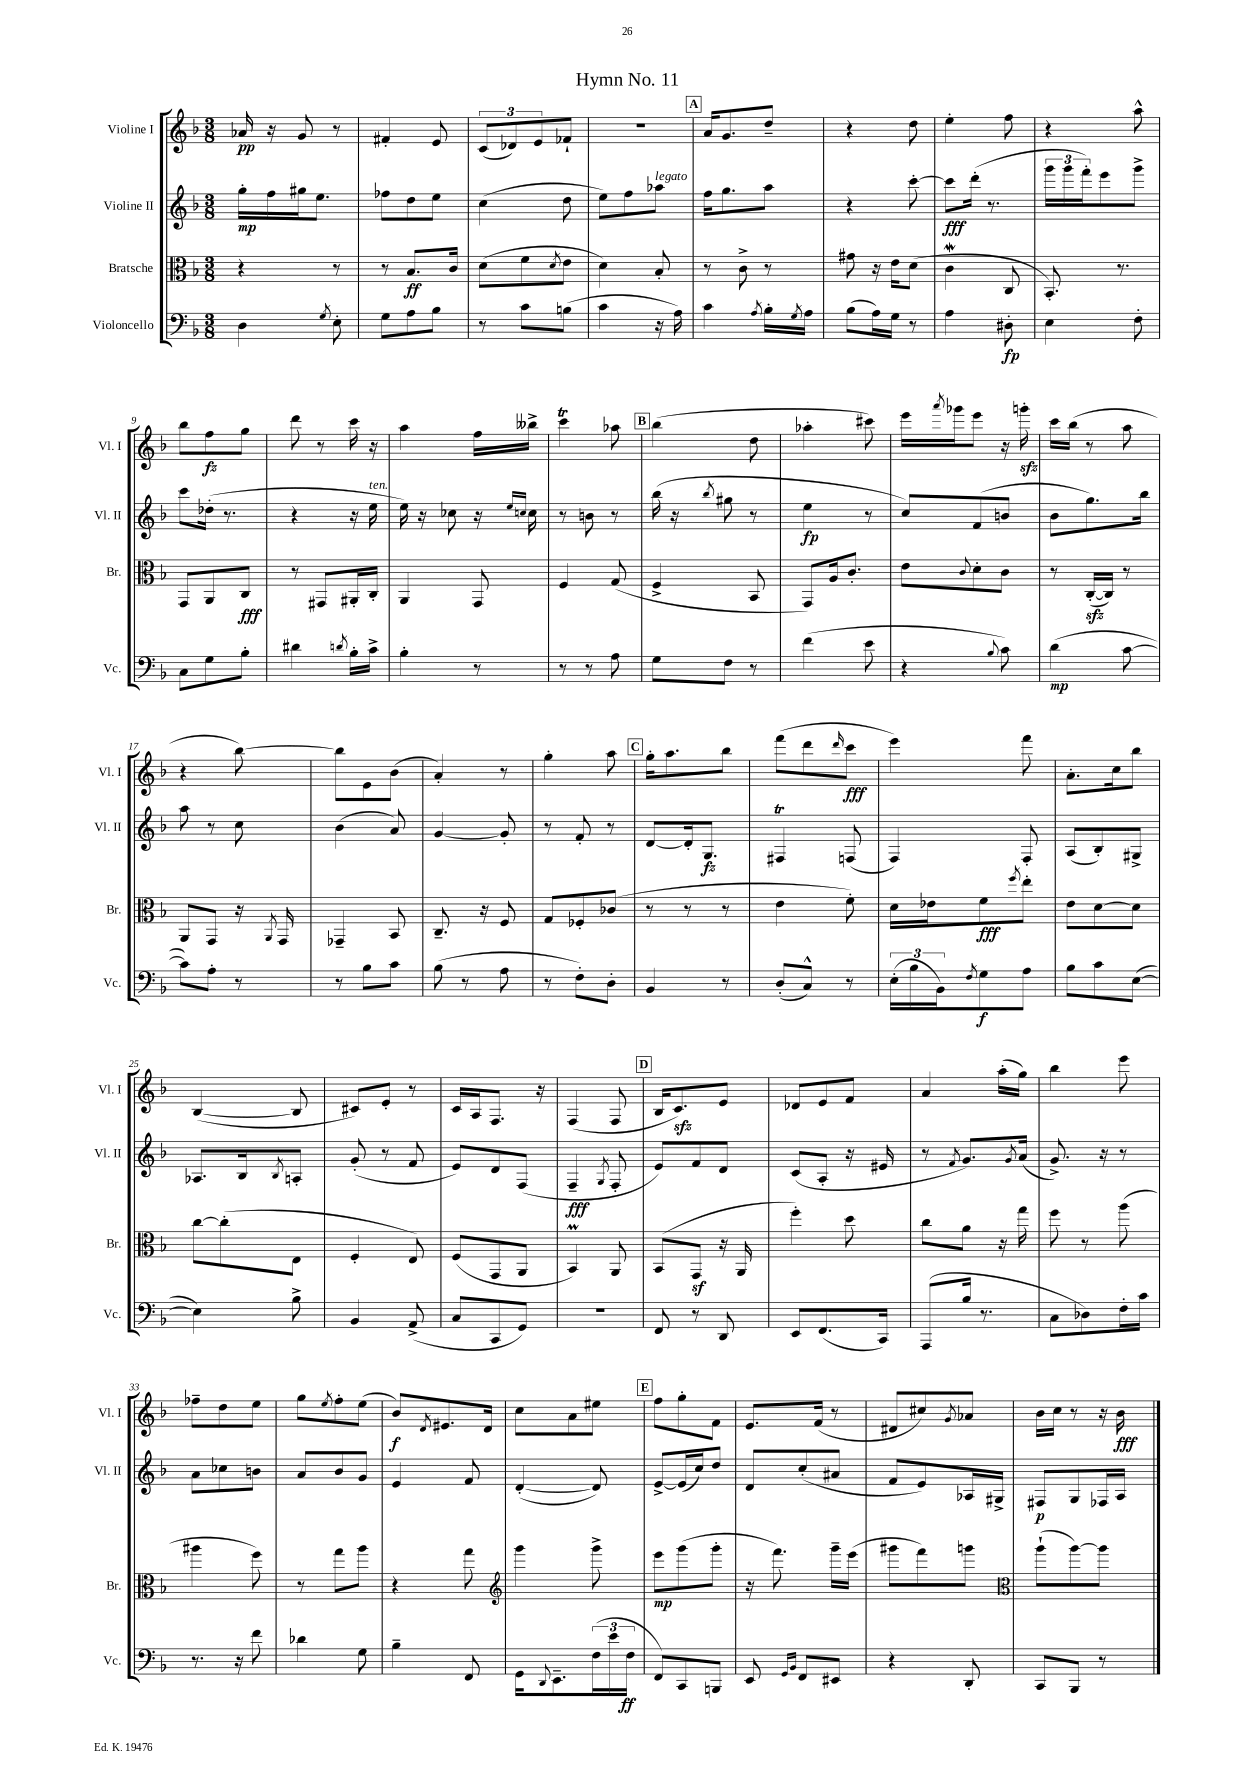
\header { title = "Hymn No. 11" }
<<
\new StaffGroup <<
\new Staff = "s0" \with { instrumentName = "Violine I" shortInstrumentName = "Vl. I" } {
    \clef treble \key f \major \numericTimeSignature \time 3/8
    aes'16\pp r16 g'8 r8 |
    fis'4-. e'8 |
    \tuplet 3/2 { c'8( des'8) e'8 } fes'8-! |
    R4. |
    \mark \markup { \box "A" } a'16 g'8. d''8-- |
    r4 d''8 |
    e''4-. f''8 |
    r4 a''8-^ |
    bes''8 f''8\fz g''8 |
    d'''8 r8 c'''16 r16 |
    a''4 f''16 beses''16-> |
    c'''4\trill aes''8 |
    \mark \markup { \box "B" } bes''4( d''8 |
    aes''4-. cis'''8) |
    e'''16 \acciaccatura { a'''8 } ges'''16 e'''8 r16 g'''16-.\sfz |
    c'''16 bes''16( r8 a''8 |
    r4 bes''8~) |
    bes''8 e'8 bes'8( |
    a'4-.) r8 |
    g''4-. a''8 |
    \mark \markup { \box "C" } g''16-. a''8. bes''8 |
    f'''8( d'''8 \grace { d'''16 } c'''8\fff |
    e'''4) f'''8 |
    a'8.-. c''16 bes''8 |
    bes4~( bes8 |
    cis'8) e'8-. r8 |
    c'16 a16 f8. r16 |
    f4( f8 |
    \mark \markup { \box "D" } bes16 c'8.\sfz) e'8 |
    des'8 e'8 f'8 |
    a'4 a''16-.( g''16) |
    bes''4 e'''8 |
    fes''8-- d''8 e''8 |
    g''8 \acciaccatura { e''8 } f''8-. e''8( |
    bes'8\f) \acciaccatura { d'8 } eis'8. d'16 |
    c''8 a'8 eis''8 |
    \mark \markup { \box "E" } f''8 g''8-. f'8 |
    e'8. f'16( r8 |
    dis'8 cis''8) \acciaccatura { g'8 } aes'8 |
    bes'16 c''16 r8 r16 bes'16\fff \bar "|." |
}
\new Staff = "s1" \with { instrumentName = "Violine II" shortInstrumentName = "Vl. II" } {
    \clef treble \key f \major \numericTimeSignature \time 3/8
    g''16-.\mp f''16 gis''16 e''8. |
    fes''8 d''8 e''8 |
    c''4( d''8 |
    e''8) f''8 aes''8^\markup { \italic "legato" } |
    \mark \markup { \box "A" } f''16 g''8. a''8 |
    r4 c'''8~-. |
    c'''8\fff d'''16-.( r8. |
    \tuplet 3/2 { g'''16 g'''16 f'''16-.) } e'''8 g'''8-> |
    c'''8 des''16-.( r8. |
    r4 r16 e''16^\markup { \italic "ten." } |
    e''16) r16 ces''8 r16 \grace { e''16 c''16 } c''16 |
    r8 b'8 r8 |
    \mark \markup { \box "B" } bes''16( r16 \acciaccatura { bes''8 } gis''8 r8 |
    e''4\fp r8 |
    c''8) f'8( b'8 |
    bes'8 g''8.) bes''16 |
    a''8 r8 c''8 |
    bes'4( a'8) |
    g'4~ g'8-. |
    r8 f'8-. r8 |
    \mark \markup { \box "C" } d'8~ d'16-. g8.\fz |
    fis4\trill f8( |
    f4) f8-. |
    a8( bes8-.) gis8-> |
    aes8. bes16 \acciaccatura { bes8 } a8-. |
    g'8-.( r8 f'8 |
    e'8) d'8 f8( |
    f4--\fff \acciaccatura { g8 } f8-. |
    \mark \markup { \box "D" } e'8) f'8 d'8 |
    c'8( a8-. r16 eis'16 |
    r8 \acciaccatura { f'8 } g'8.) \acciaccatura { g'8 } a'16( |
    g'8.->) r16 r8 |
    a'8 ces''8 b'8 |
    a'8 bes'8 g'8 |
    e'4 f'8 |
    d'4~-.( d'8) |
    \mark \markup { \box "E" } e'8~-> e'16( c''16) d''8 |
    d'8 c''8-.( ais'8 |
    f'8 e'8) aes16 gis16-> |
    fis8\p g8 fes16 a16 \bar "|." |
}
\new Staff = "s2" \with { instrumentName = "Bratsche" shortInstrumentName = "Br." } {
    \clef alto \key f \major \numericTimeSignature \time 3/8
    r4 r8 |
    r8 bes8.\ff c'16 |
    d'8( f'8 \acciaccatura { d'8 } e'8 |
    d'4) bes8-. |
    \mark \markup { \box "A" } r8 c'8-> r8 |
    gis'8 r16 e'16 d'8( |
    c'4\mordent c8 |
    bes,8.-.) r8. |
    g,8 a,8 c8\fff |
    r8 gis,8 ais,16-. c16-. |
    a,4 g,8 |
    f4 g8( |
    \mark \markup { \box "B" } f4-> bes,8 |
    g,8) a16 c'8.-. |
    e'8 \appoggiatura { c'8 } d'8-. c'8 |
    r8 c16~-.\sfz( c16) r8 |
    a,8 g,8 r16 \acciaccatura { a,8 } g,16 |
    ges,4-- bes,8 |
    c8.-- r16 f8 |
    g8 fes8-. ces'8( |
    \mark \markup { \box "C" } r8 r8 r8 |
    e'4 f'8-.) |
    d'16 ees'16 f'8\fff \acciaccatura { f''8 } e''8-. |
    e'8 d'8~ d'8 |
    c''8~ c''8-.( e8 |
    f4-. e8) |
    f8( g,8 a,8 |
    bes,4\prall) a,8 |
    \mark \markup { \box "D" } bes,8( g,8\sf r16 a,16 |
    f''4-.) d''8 |
    c''8 a'8 r16 g''16 |
    f''8 r8 a''8( |
    ais''4 f''8) |
    r8 g''8 a''8 |
    r4 g''8 |
    \clef treble g'''4 g'''8-> |
    \mark \markup { \box "E" } e'''8\mp g'''8( g'''8-. |
    r16 f'''8.) g'''16-- e'''16( |
    gis'''8 f'''8) g'''8 |
    \clef alto a''8-!( a''8~) a''8 \bar "|." |
}
\new Staff = "s3" \with { instrumentName = "Violoncello" shortInstrumentName = "Vc." } {
    \clef bass \key f \major \numericTimeSignature \time 3/8
    d4 \acciaccatura { g8 } e8-. |
    g8 a8 bes8 |
    r8 c'8 b8( |
    c'4 r16 a16) |
    \mark \markup { \box "A" } c'4 \acciaccatura { a8 } bes16-. \acciaccatura { g8 } a16 |
    bes8( a16) g16 r8 |
    a4 dis8-.\fp |
    e4 f8-. |
    c8 g8 bes8-. |
    dis'4 \acciaccatura { d'8 } bes16-. c'16-> |
    bes4-. r8 |
    r8 r8 a8 |
    \mark \markup { \box "B" } g8 f8 r8 |
    f'4( e'8 |
    r4 \appoggiatura { bes8 } c'8) |
    d'4\mp( c'8~ |
    c'8) a8-. r8 |
    r8 bes8 c'8 |
    bes8( r8 a8 |
    r8 f8-.) d8-. |
    \mark \markup { \box "C" } bes,4 r8 |
    d8-.( c8-^) r8 |
    \tuplet 3/2 { e16-.( bes16 bes,16) } \acciaccatura { f8 } g8\f a8 |
    bes8 c'8 e8~( |
    e4) bes8-> |
    bes,4 a,8->( |
    c8 c,8 g,8) |
    R4. |
    \mark \markup { \box "D" } f,8 r8 d,8 |
    e,8 f,8.( c,16) |
    a,,8( bes16 r8. |
    c8 des8) f16-. c'16 |
    r8. r16 f'8 |
    des'4 g8 |
    bes4-- f,8 |
    g,16 \appoggiatura { d,8 } e,8.-- \tuplet 3/2 { f16( e'16 f16\ff } |
    \mark \markup { \box "E" } f,8) c,8 b,,8 |
    e,8 \grace { g,16 bes,16 } f,8 eis,8 |
    r4 d,8-. |
    c,8 bes,,8 r8 \bar "|." |
}
>>
>>
